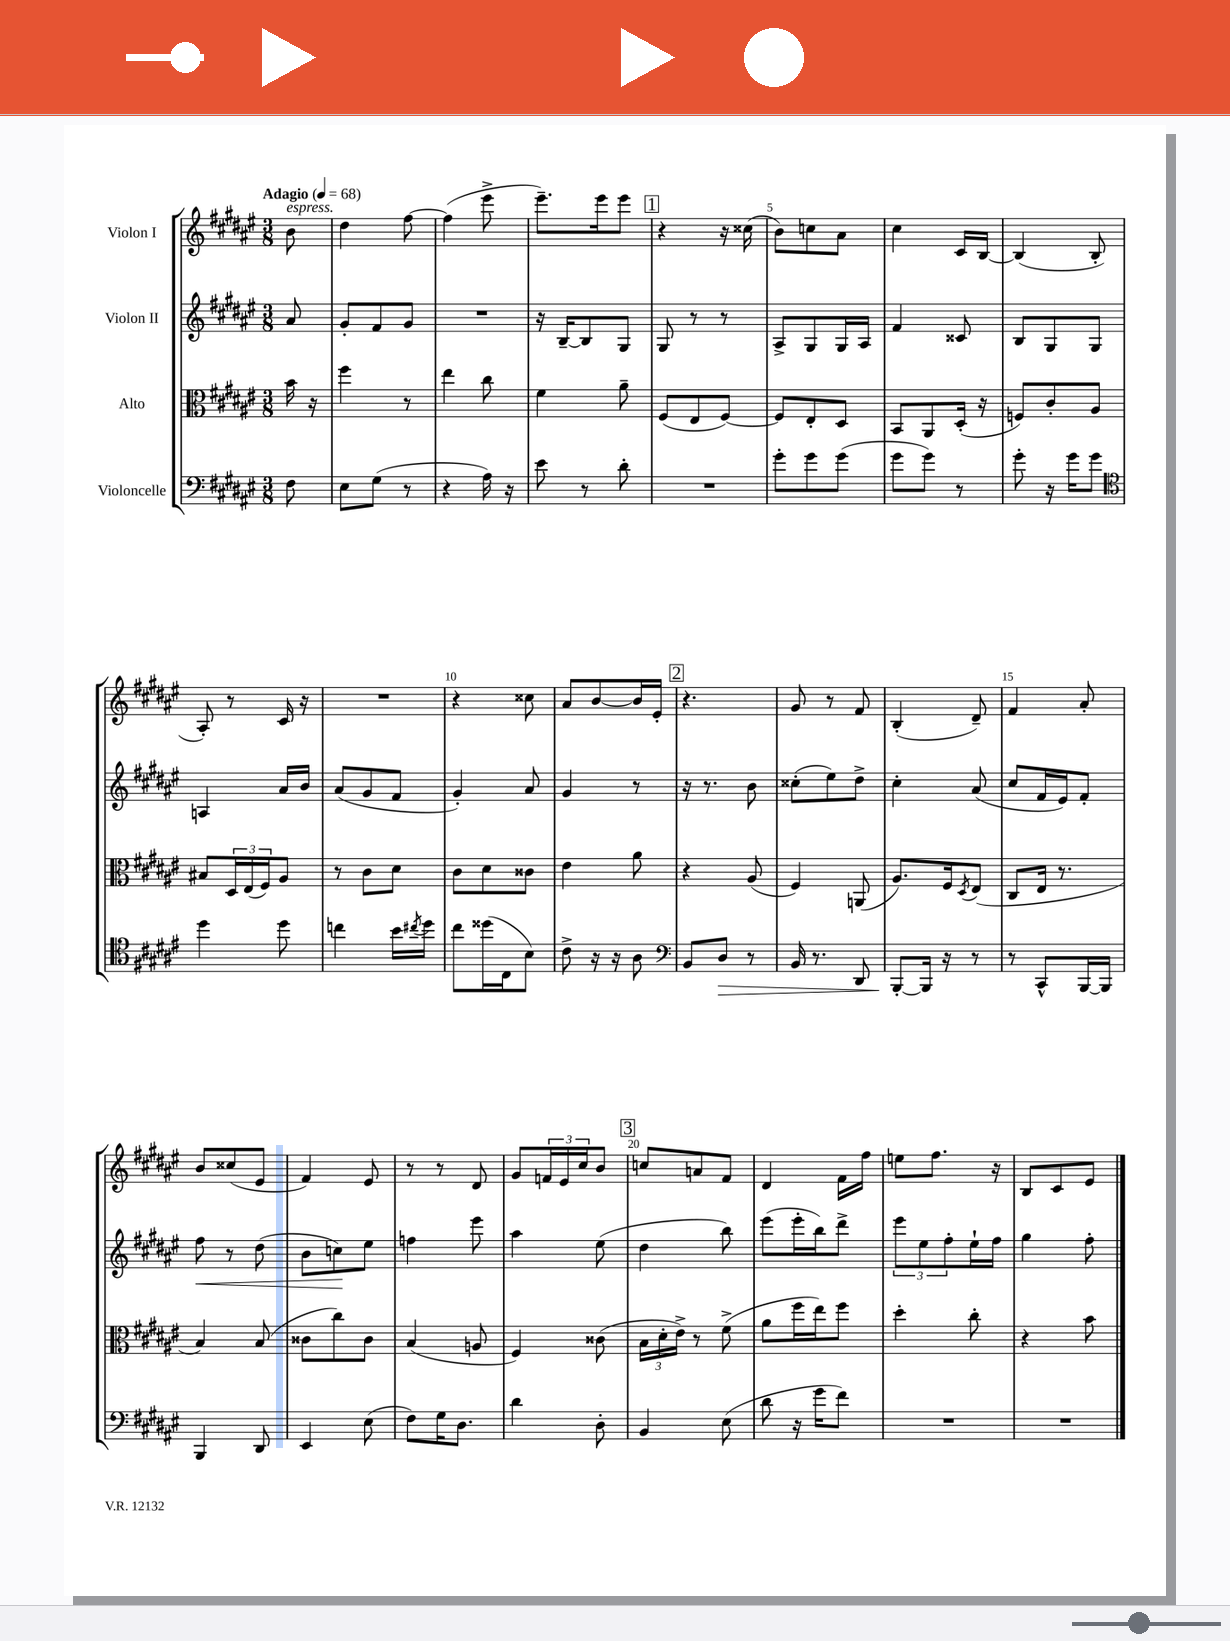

**kern	**kern	**kern	**kern
*staff4	*staff3	*staff2	*staff1
*clefF4	*clefC3	*clefG2	*clefG2
*k[f#c#g#d#a#e#]	*k[f#c#g#d#a#e#]	*k[f#c#g#d#a#e#]	*k[f#c#g#d#a#e#]
*M3/8	*M3/8	*M3/8	*M3/8
*MM68	*MM68	*MM68	*MM68
8F#	16b	8a#	8b
.	16r	.	.
=	=	=	=
8E#	4ff#	8g#'	4dd#
(8G#	.	8f#	.
8r	8r	8g#	[8ff#
=	=	=	=
4r	4ee#	4.r	(4ff#]
16A#)	8cc#	.	8eee#^
16r	.	.	.
=	=	=	=
8e#	4f#	16r	8.eee#~)
.	.	[16B~	.
8r	.	8B]	.
.	.	.	16eee#
8d#'	8a#~	8G#	8eee#
=	=	=	=
4.r	(8F#	8G#	4r
.	8E#	8r	.
.	[8F#)	8r	16r
.	.	.	(16cc##
=	=	=	=
8g#'	8F#]	8A#^	8b)
8g#	8E#'	8G#	8cc
(8g#	8D#	16G#	8a#
.	.	16A#	.
=	=	=	=
8g#	8BB	4f#	4cc#
8g#)	8AA#	.	.
8r	(16D#'	8c##	16c#
.	16r	.	[16B
=	=	=	=
8g#'	8F)	8B	(4B]
16r	8c#'	8G#	.
16g#	.	.	.
8g#	8A#	8G#	8B'
=	=	=	=
*clefC4	*	*	*
4dd#	8B#	4A	8A#')
.	24D#	.	8r
.	(24E#	.	.
.	24F#)	.	.
8dd#	8A#	16a#	16c#
.	.	16b	16r
=	=	=	=
4cc	8r	(8a#	4.r
.	8c#	8g#	.
16b	8d#	8f#	.
8qcc#	.	.	.
16dd#	.	.	.
=	=	=	=
8cc#	8c#	4g#')	4r
(16dd##	8d#	.	.
16C#	.	.	.
8B)	8c##	8a#	8cc##
=	=	=	=
8c#^	4e#	4g#	8a#
16r	.	.	[8b
16r	.	.	.
8A#	8a#	8r	16b]
.	.	.	16e#'
=	=	=	=
*clefF4	*	*	*
8BB	4r	16r	4.r
.	.	8.r	.
8D#	.	.	.
8r	(8A#	8b	.
=	=	=	=
16BB	4F#)	(8cc##'	8g#
8.r	.	.	.
.	.	8ee#)	8r
8DD#	(8AA	8dd#^	8f#
=	=	=	=
[8BBB'	8.A#)	4cc#'	(4B'
16BBB]	.	.	.
16r	16F#	.	.
.	8qD#	.	.
8r	(8E#	(8a#	8d#~)
=	=	=	=
8r	8C#	8cc#	4f#
8CC#^^	16E#	16f#	.
.	8.r	16e#)	.
[16BBB	.	8f#'	8a#'
16BBB]	.	.	.
=	=	=	=
4BBB	4B)	8ff#	8b
.	.	8r	(8cc##
8DD#	(8B	(8dd#	8e#
=	=	=	=
4EE#	8c##	8b	4f#)
.	8cc#)	8cc)	.
(8E#	8c##	8ee#	8e#
=	=	=	=
8F#)	(4B	4ff	8r
16G#	.	.	8r
8.D#	.	.	.
.	8A	8eee#	8d#
=	=	=	=
4d#	4F#)	4aa#	8g#
.	.	.	24f
.	.	.	24e#
.	.	.	24cc#
8D#'	(8c##	(8ee#	8b
=	=	=	=
4BB	24B	4dd#	8cc
.	24d#'	.	.
.	24e#^)	.	.
.	8r	.	8a
(8E#	(8f#^	8bb)	8f#
=	=	=	=
8d#	8a#	(8eee#	4d#
16r	16ff#	16eee#'	.
16g#	16ee#)	16bb)	.
8f#)	8ff#	8ddd#^	16f#
.	.	.	16ff#
=	=	=	=
4.r	4dd#'	12eee#	8ee
.	.	12ee#	.
.	.	.	8.ff#
.	.	12ff#'	.
.	8cc#'	16ee#`	.
.	.	16ff#	16r
=	=	=	=
4.r	4r	4gg#	8B
.	.	.	8c#
.	8b	8ff#'	8e#
==	==	==	==
*-	*-	*-	*-
